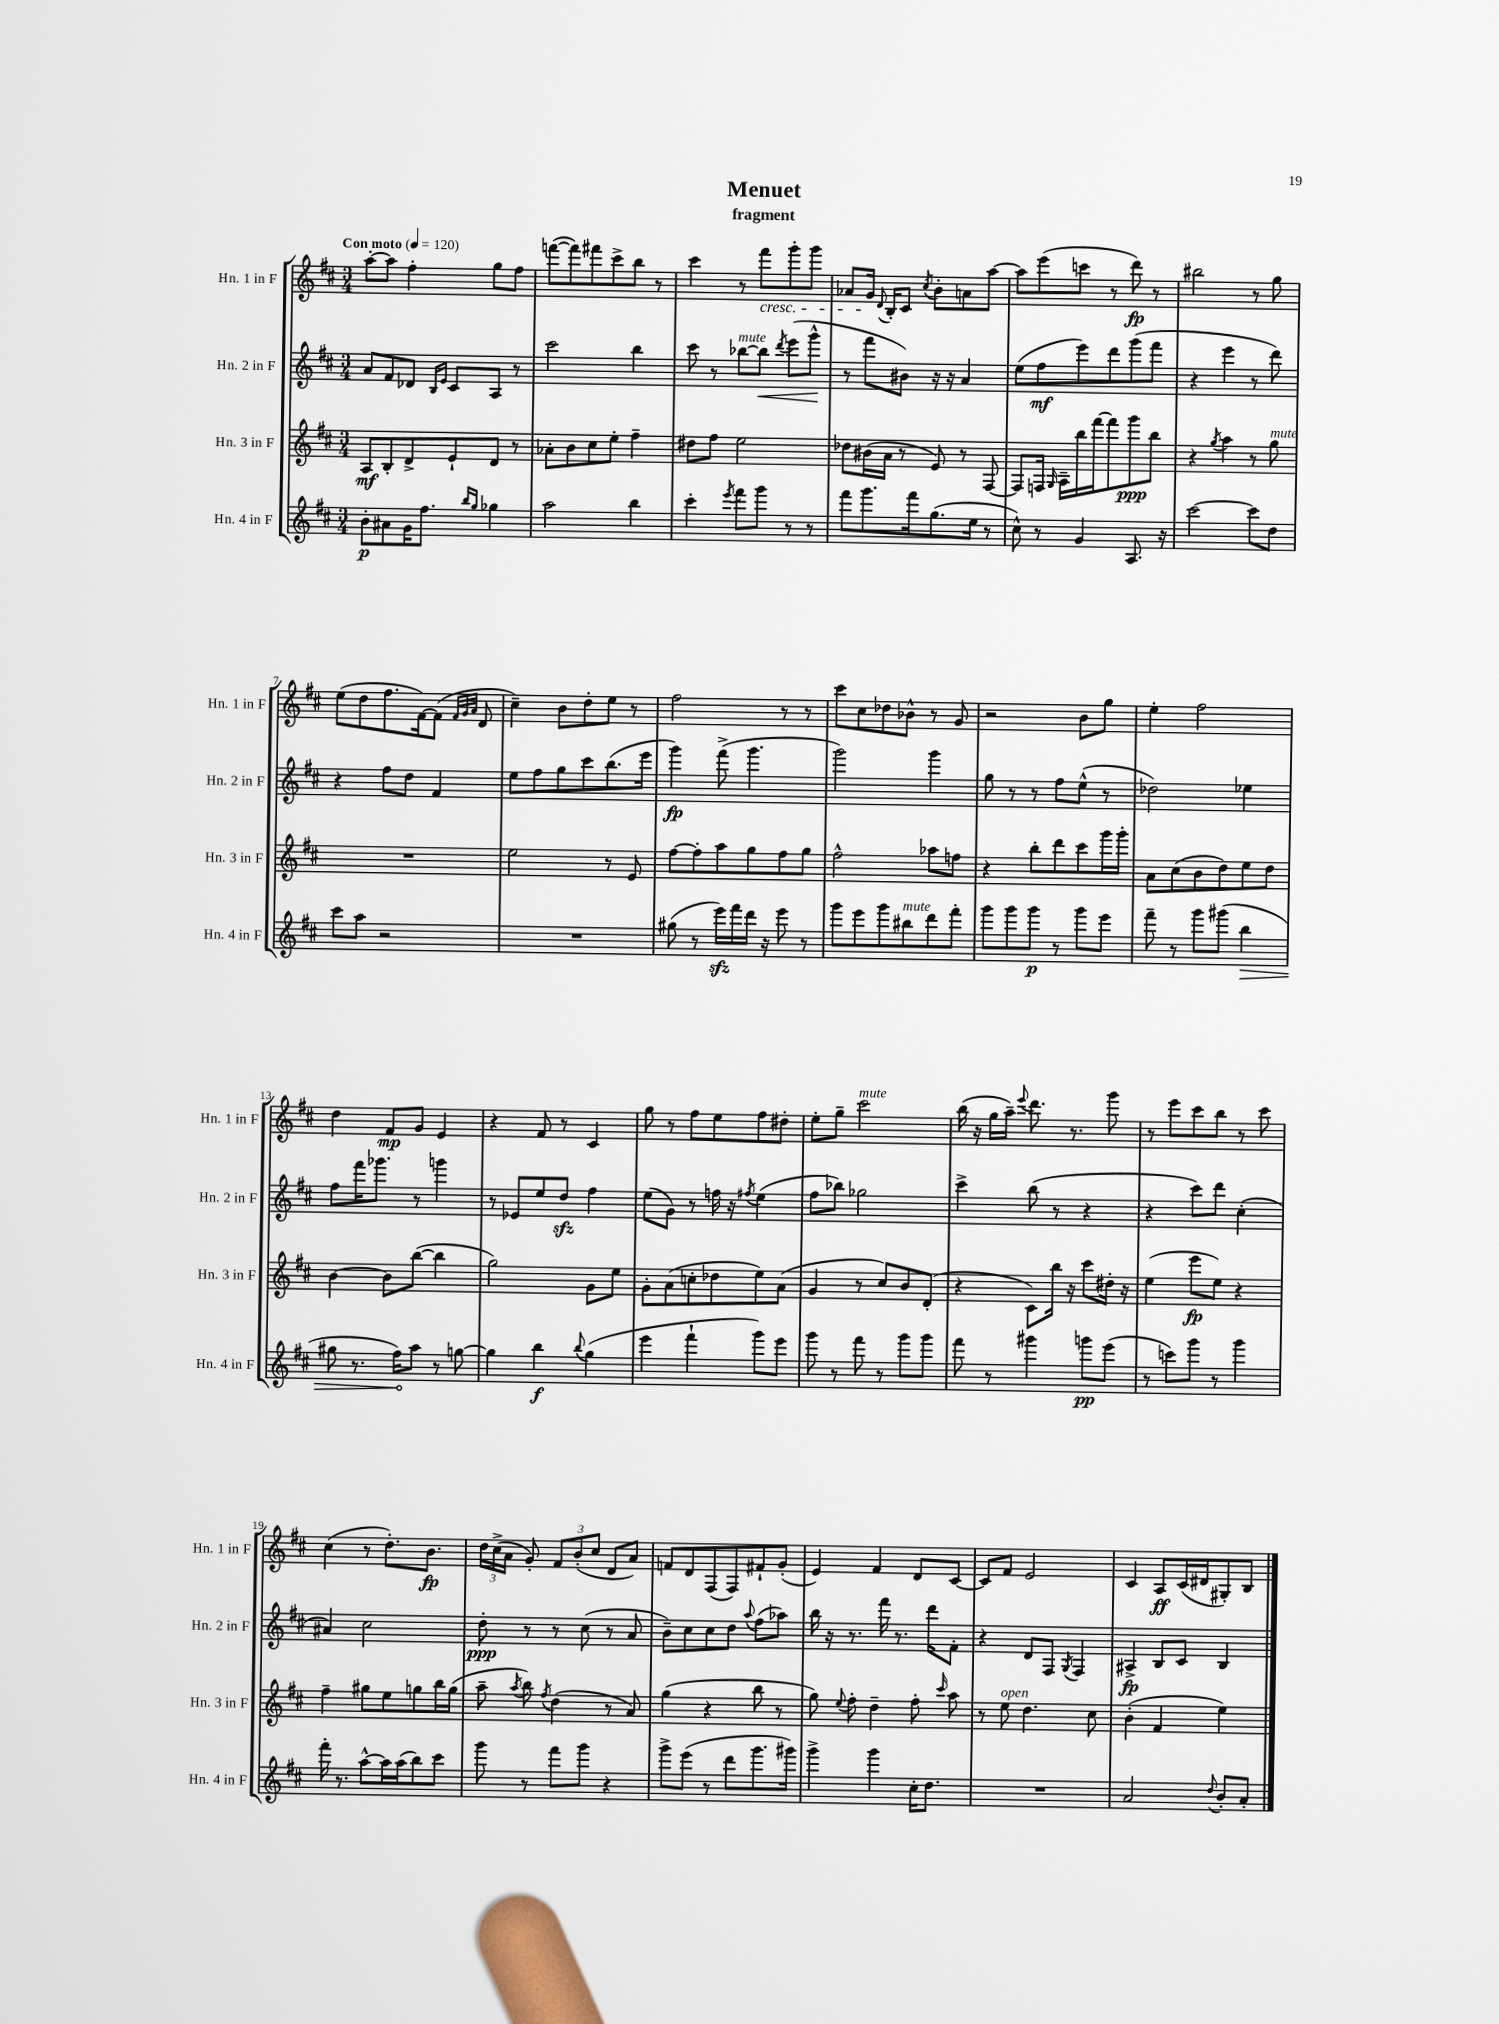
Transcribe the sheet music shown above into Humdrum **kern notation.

**kern	**kern	**kern	**kern
*staff4	*staff3	*staff2	*staff1
*clefG2	*clefG2	*clefG2	*clefG2
*k[f#c#]	*k[f#c#]	*k[f#c#]	*k[f#c#]
*M3/4	*M3/4	*M3/4	*M3/4
*MM120	*MM120	*MM120	*MM120
8b'	8A	8a	[8aa'
8a#	8B'	8f#	8aa]
16g	8d^	8d-	4ff#'
8.ff#	.	.	.
.	.	16qqB	.
.	.	16qqe	.
.	8e`	8c#	.
16qqbb	.	.	.
16qqgg	.	.	.
4gg-	8d	8A	8gg
.	8r	8r	8ff#
=	=	=	=
2aa	8a-'	2ccc#	([8fff
.	8b	.	8fff])
.	8cc#	.	8fff#
.	8ee'	.	8ccc#^
4bb	4ff#~	4bb	8bb
.	.	.	8r
=	=	=	=
4ccc#'	8dd#	8ccc#	4ccc#
.	8ff#	8r	.
8qeee	.	.	.
8fff#	2ee	[8bb-	8r
8ggg	.	8bb-]	8fff#
.	.	8qddd	.
8r	.	(8eee	8ggg'
8r	.	8ggg^^	8ggg
=	=	=	=
8fff#	8dd-	8r	8a-
8.ggg	(16b#	8fff#	16g
.	.	.	8qqd
.	16a	.	16B'
.	8r	8b#)	8c#
16fff#	.	.	.
.	.	.	8qcc#
(8.gg	8e)	16r	8b'
.	.	16r	.
.	8r	4a	8a
16ee	.	.	.
8r	[8F#	.	[8aa
=	=	=	=
8cc#^^)	8F#]	(8ee	8aa]
8r	16F	8ff#	(8eee
.	16qqG	.	.
.	16A~	.	.
4g	16bb	8eee)	8ccc
.	[16fff#	.	.
.	8fff#]	8ddd	8r
8.A	8ggg	(8ggg	8ddd)
.	8bb	8fff#	8r
16r	.	.	.
=	=	=	=
[2ccc#	4r	4r	2bb#
.	8qgg	.	.
.	4aa	4eee	.
8ccc#]	8r	8r	8r
8dd	8gg	8ddd)	8gg
=	=	=	=
8ccc#	2.r	4r	(8ee
8aa	.	.	8dd
2r	.	8ff#	8.ff#
.	.	8dd	.
.	.	.	[16f#)
.	.	4f#	(8f#]
.	.	.	32qqf#
.	.	.	32qqg
.	.	.	32qqa
.	.	.	8d
=	=	=	=
2.r	2ee	8ee	4cc#~)
.	.	8ff#	.
.	.	8gg	8b
.	.	8ccc#	8dd'
.	8r	(8.bb	8ee
.	8e	.	8r
.	.	16eee	.
=	=	=	=
(8gg#	[8ff#	4ggg)	2ff#
8r	8ff#']	.	.
16eee)	8aa	(8fff#^	.
16fff#	.	.	.
16ddd	8gg	4.ggg	.
16r	.	.	.
8eee	8ff#	.	8r
8r	8gg	.	8r
=	=	=	=
8ggg	2ff#^^	2ggg)	8ccc#
8eee	.	.	8cc#
8ggg	.	.	8dd-
8bb#	.	.	8b-^^
8ddd	8aa-	4ggg	8r
8fff#'	8ff	.	8g
=	=	=	=
8ggg	4r	8gg	2r
8ggg	.	8r	.
8ggg	8bb'	8r	.
8r	8ddd	8ff#	.
8ggg	8ccc#	(8ee^^	8b
8eee	16ggg	8r	8gg
.	16ggg'	.	.
=	=	=	=
8fff#~	8a	2dd-)	4ee'
8r	(8cc#	.	.
8ggg	8b	.	2ff#
(8ggg#	8dd)	.	.
4bb	8ee	4ee-	.
.	8dd	.	.
=	=	=	=
8gg#	[4b	8ff#	4dd
8.r	.	16fff#	.
.	.	8.ggg-	.
.	8b]	.	8f#
16ff#)	.	.	.
8aa	([8bb	8r	8g
8r	4bb]	4ggg	4e
[8gg	.	.	.
=	=	=	=
4gg]	2gg)	8r	4r
.	.	8e-	.
4bb	.	8ee	8f#
.	.	8dd	8r
8qqbb	.	.	.
(4gg	8g	4ff#	4c#
.	8ee	.	.
=	=	=	=
4eee	8g'	(8ee	8gg
.	(8a	8g)	8r
4fff#`	8cc'	8r	8ff#
.	8dd-	16ff	8ee
.	.	16r	.
.	.	8qff#	.
8ggg)	8ee)	(4ee	8ff#
8eee	(8a	.	8dd#'
=	=	=	=
8ggg	4g	8ff#	8ee'
8r	.	8bb-)	8gg~
8fff#	8r	2gg-	2ccc#
8r	8cc#)	.	.
8ggg	8b	.	.
8ggg	(8d'	.	.
=	=	=	=
8fff#	4r	4ccc#^	(16bb
.	.	.	16r
8r	.	.	16gg
.	.	.	16aa~)
.	.	.	8qqeee
4ggg#	8c#)	(8bb	8.ddd
.	16bb	8r	.
.	16r	.	8.r
8ggg	8ccc#	4r	.
(8eee	16dd#'	.	8ggg
.	16r	.	.
=	=	=	=
8r	(4ee	4r	8r
8ccc)	.	.	8eee
8ggg	8eee	8ccc#)	8ccc#
8r	8ee)	8ddd	8bb
4ggg	4r	(4cc#'	8r
.	.	.	8ccc#
=	=	=	=
16fff#'	4ff#~	4a#)	(4cc#
8.r	.	.	.
[8aa^^	8gg#	2cc#	8r
16aa]	8ee	.	8.dd')
(16aa	.	.	.
8bb)	8gg	.	.
.	.	.	8.b
8ccc#	16bb	.	.
.	(16gg	.	.
=	=	=	=
8ggg	8aa~	8dd'	24dd
.	.	.	(24cc#^
.	.	.	24a
.	8qaa	.	.
8r	8bb)	8r	8g')
.	8qff#	.	.
8fff#	(4dd	8r	12f#
.	.	.	(12b'
8ggg	.	(8cc#	.
.	.	.	12cc#
4r	8r	8r	8d
.	8a)	8a	8a)
=	=	=	=
8ggg^	(4gg	8b~)	8f
(8eee	.	8cc#	8d
8r	4r	8cc#	(8F#
8ddd	.	8dd	8F#)
.	.	8qqaa	.
8.ggg	8bb	(8ff#	8f#`
.	8r	8aa-)	(8g'
16ggg#)	.	.	.
=	=	=	=
4ggg^	8gg)	16bb	4e)
.	.	16r	.
.	8qqee	.	.
.	8ff#'	8.r	.
4ggg	4dd~	.	4f#
.	.	16fff#	.
.	.	8.r	.
16cc#'	8ff#'	.	8d
8.dd	.	16ddd	.
.	16qqccc#	.	.
.	8aa	8f#'	[8c#
=	=	=	=
2.r	8r	4r	8c#]
.	8ee	.	8f#
.	4.dd	8d	2e
.	.	8F#	.
.	.	8qG	.
.	.	4F#	.
.	8cc#	.	.
=	=	=	=
2a	(4b'	4A#^	4c#
.	4f#	8B	8A
.	.	8c#	(16c#
.	.	.	16d#
8qqdd	.	.	.
8b'	4ee)	4B	8G#')
8a'	.	.	8B
==	==	==	==
*-	*-	*-	*-
